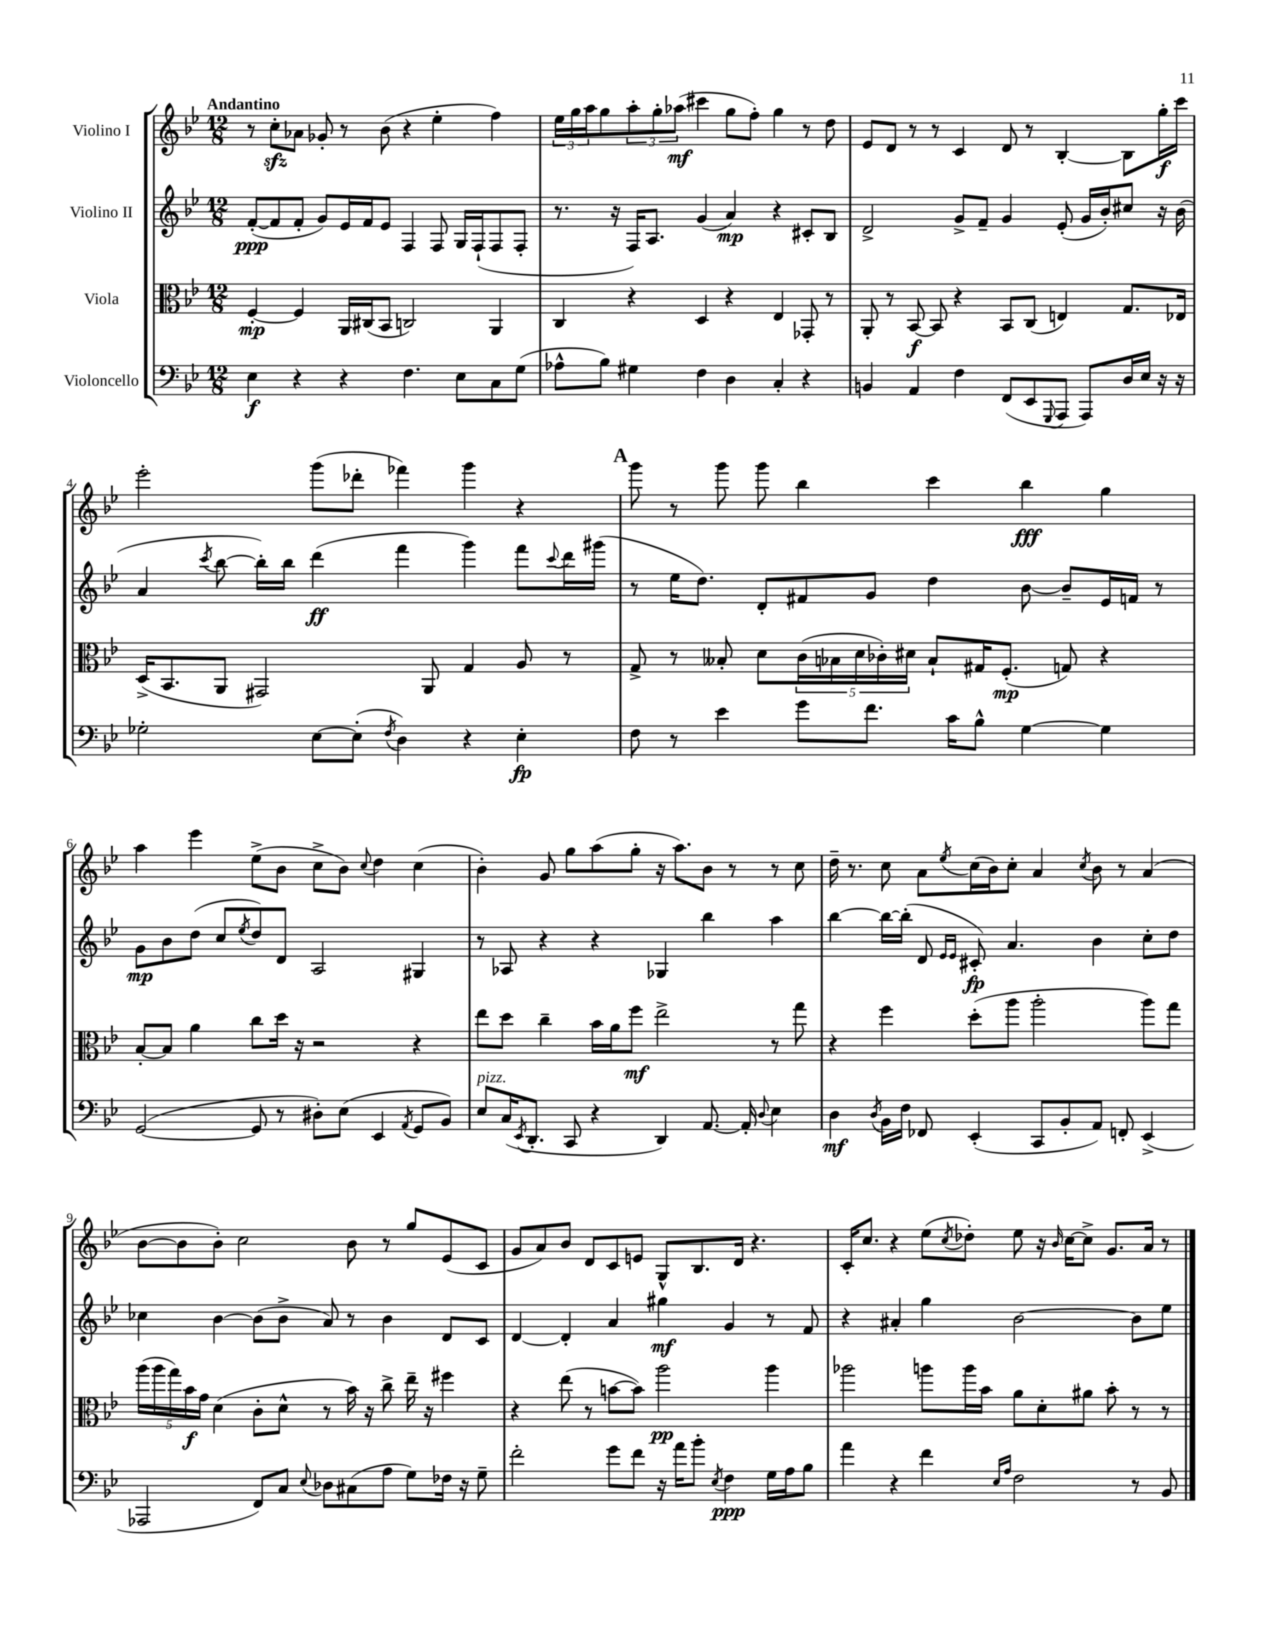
<<
\new StaffGroup <<
\new Staff = "s0" \with { instrumentName = "Violino I" } {
    \clef treble \key bes \major \numericTimeSignature \time 12/8 \tempo "Andantino"
    r8 c''8-.\sfz aes'8 ges'8-. r8 bes'8( r4 ees''4-. f''4) |
    \tuplet 3/2 { ees''16 g''16 a''16 } g''8 \tuplet 3/2 { a''8-. g''8-. aes''8\mf( } cis'''4 g''8 f''8-.) g''4 r8 d''8 |
    ees'8 d'8 r8 r8 c'4 d'8 r8 bes4~-. bes8 g''16-.\f c'''16 |
    ees'''2-. g'''8( des'''8-. fes'''4) g'''4 r4 |
    \mark \markup { \bold "A" } g'''8 r8 g'''8 g'''8 bes''4 c'''4 bes''4\fff g''4 |
    a''4 ees'''4 ees''8->( bes'8 c''8-> bes'8) \appoggiatura { c''8 } d''4 c''4( |
    bes'4-.) g'8 g''8 a''8( g''8-. r16 a''8.) bes'8 r8 r8 c''8 |
    d''16-- r8. c''8 a'8 \acciaccatura { ees''8 } c''16( bes'16) c''8-. a'4 \acciaccatura { c''8 } bes'8 r8 a'4( |
    bes'8~ bes'8 bes'8-.) c''2 bes'8 r8 g''8 ees'8( c'8 |
    g'8 a'8) bes'8 d'8 c'8 e'8 g8-^ bes8. d'16 r4. |
    c'16-. c''8. r4 ees''8( \acciaccatura { c''8 } des''8-.) ees''8 r16 \grace { bes'16 } c''16~ c''8-> g'8. a'16 r8 \bar "|." |
}
\new Staff = "s1" \with { instrumentName = "Violino II" } {
    \clef treble \key bes \major \numericTimeSignature \time 12/8
    f'8~-.\ppp( f'8 f'8-. g'8) ees'16 f'16 ees'8 f4 f8 g16 f16-!( f8 f8-. |
    r8. r16 f16) a8. g'4( a'4\mp) r4 cis'8-. bes8 |
    d'2-> g'8-> f'8-- g'4 ees'8-.( g'16 bes'16-.) cis''8 r16 bes'16( |
    a'4 \acciaccatura { c'''8 } bes''8~ bes''16-.) bes''16 d'''4\ff( f'''4 g'''4) f'''8 \appoggiatura { c'''8 } d'''16 gis'''16( |
    \mark \markup { \bold "A" } r8 ees''16 d''8.) d'8-. fis'8 g'8 d''4 bes'8~ bes'8-- ees'16 f'16 r8 |
    g'8\mp bes'8 d''8( c''8 \acciaccatura { ees''8 } d''8) d'8 a2 gis4 |
    r8 aes8 r4 r4 ges4 bes''4 a''4 |
    bes''4~ bes''16~ bes''16-.( d'8 \grace { ees'16 ees'16 } cis'8-.\fp) a'4. bes'4 c''8-. d''8 |
    ces''4 bes'4~ bes'8( bes'8-> a'8) r8 bes'4 d'8 c'8 |
    d'4~ d'4-. a'4 gis''4\mf g'4 r8 f'8 |
    r4 ais'4-. g''4 bes'2~ bes'8 ees''8 \bar "|." |
}
\new Staff = "s2" \with { instrumentName = "Viola" } {
    \clef alto \key bes \major \numericTimeSignature \time 12/8
    f4~-.\mp f4 a,16 cis16( bes,8 c2) a,4 |
    c4 r4 d4 r4 ees4 ges,8-. r8 |
    a,8-. r8 bes,8~\f bes,8 r4 bes,8 c8( e4) g8. ees16 |
    d16->( bes,8. a,8 gis,2) a,8 g4 a8 r8 |
    \mark \markup { \bold "A" } g8-> r8 beses8-. d'8 \tuplet 5/4 { c'16( bes16 d'16 ces'16-.) dis'16 } bes8-! gis16 f8.-.\mp( g8) r4 |
    bes8~-. bes8 a'4 c''8 d''16 r16 r2 r4 |
    ees''8 d''8 c''4-- bes'16 a'16 f''8\mf ees''2-> r8 g''8 |
    r4 f''4 d''8-.( a''8 a''2-. a''8) g''8 |
    \tuplet 5/4 { a''16( a''16 g''16) bes'16\f g'16 } d'4( c'8-. d'8-^ r8 bes'16) r16 c''8-> ees''16-- r16 fis''4 |
    r4 ees''8( r8 b'8~ b'8) a''2\pp a''4 |
    aes''2 a''8 a''16 bes'16 a'8 d'8-. ais'8 bes'8-. r8 r8 \bar "|." |
}
\new Staff = "s3" \with { instrumentName = "Violoncello" } {
    \clef bass \key bes \major \numericTimeSignature \time 12/8
    ees4\f r4 r4 f4. ees8 c8 g8( |
    aes8-^ bes8) gis4 f4 d4 c4-. r4 |
    b,4 a,4 f4 f,8( ees,8 \appoggiatura { g,,8 } a,,8 a,,8) d16 ees16 r16 r16 |
    ges2-. ees8~ ees8-.( \acciaccatura { f8 } d4) r4 ees4-.\fp |
    \mark \markup { \bold "A" } f8 r8 ees'4 g'8 f'8. c'16 bes8-^ g4~ g4 |
    g,2~( g,8 r8 dis8-.) ees8( ees,4 \acciaccatura { a,8 } g,8 bes,8) |
    ees8^\markup { \italic "pizz." } c16( \acciaccatura { ees,8 } d,8.-. c,8 r4 d,4) a,8.~ a,16-. \appoggiatura { d8 } ees4 |
    d4\mf \acciaccatura { d8 } bes,16 f16 fes,8 ees,4-.( c,8 bes,8-. a,8) f,8-. ees,4->( |
    aes,,2 f,8) c8 \appoggiatura { ees8 } des8 cis8( a8 g8) fes16 r16 g8-- |
    f'2-. g'8 f'8 r16 a'16 bes'8-. \acciaccatura { ees8 } f4\ppp g16 a16 bes8 |
    a'4 r4 f'4 \grace { ees16 a16 } f2 r8 bes,8 \bar "|." |
}
>>
>>
